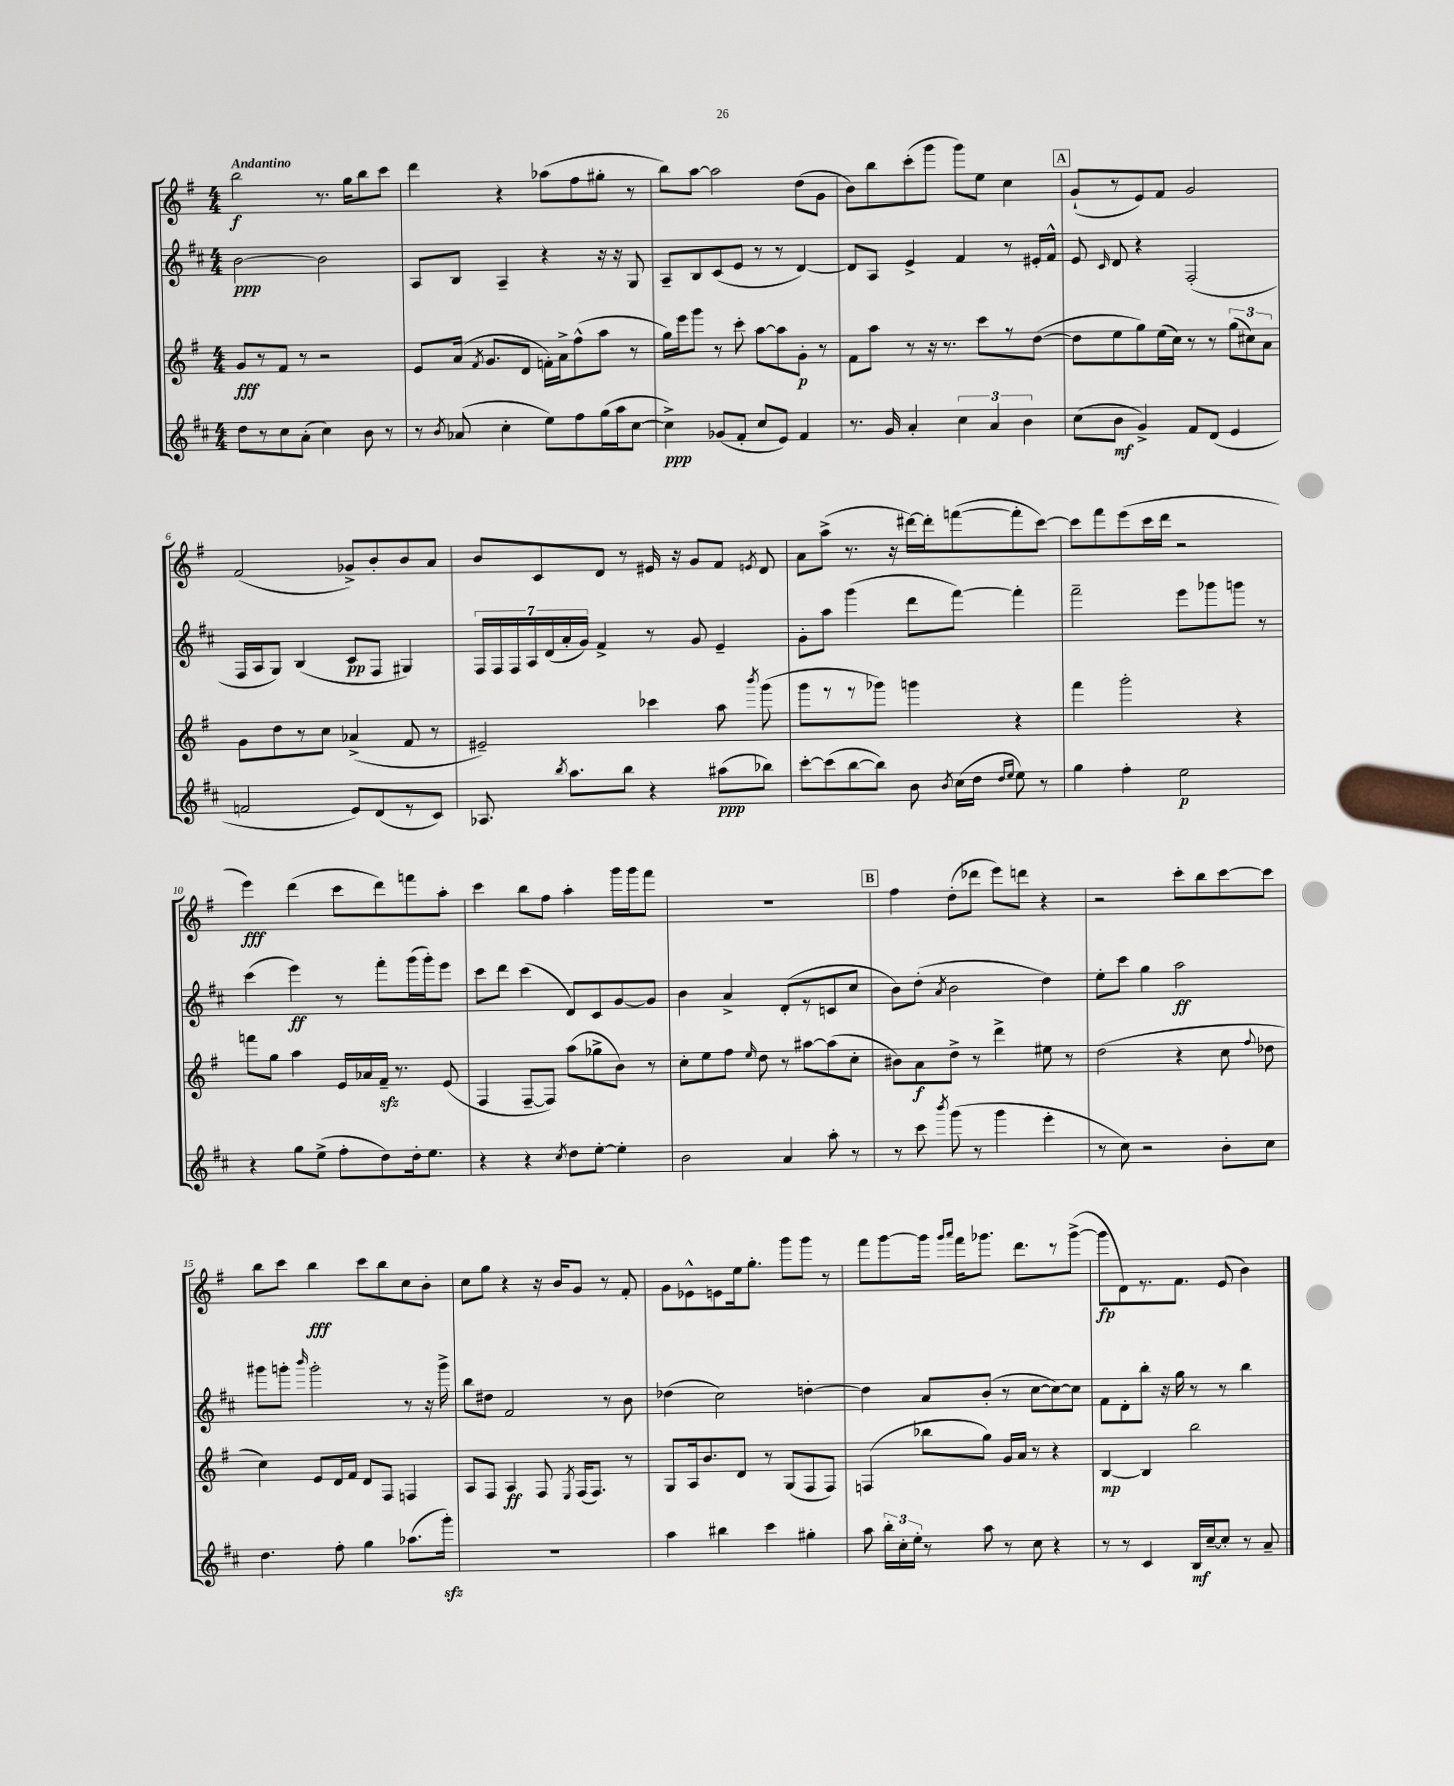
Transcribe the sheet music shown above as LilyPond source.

<<
\new StaffGroup <<
\new Staff = "s0" {
    \clef treble \key g \major \numericTimeSignature \time 4/4 \tempo "Andantino"
    \autoBeamOff b''2\f r8. g''16[ b''8 c'''8] |
    d'''4 r4 aes''8[( fis''8 gis''8]-. r8 |
    b''8[) a''8]~ a''2 d''8[( g'8] |
    b'8[) b''8 c'''8-.( g'''8] g'''8[) e''8] c''4 |
    \mark \markup { \box "A" } g'8[-!( r8 e'8) fis'8] g'2 |
    fis'2( ges'8[->) b'8-. b'8 a'8] |
    b'8[ c'8 d'8] r8 eis'16 r16 g'8[ fis'8] \acciaccatura { e'8 } d'8 |
    a'8[ a''8]->( r8. r16 dis'''16[~) dis'''16-. f'''8~( f'''8-. c'''8]~) |
    c'''8[ fis'''8 e'''8( c'''16 d'''16] r2 |
    e'''4\fff) d'''4( c'''8[ d'''8) f'''8 a''8]-. |
    c'''4 b''8[ fis''8] a''4-. g'''16[ g'''16 fis'''8] |
    R1 |
    \mark \markup { \box "B" } fis''4 d''8[-.( des'''8] e'''8[) d'''8] r4 |
    r2 c'''8[-. b''8 c'''8~ c'''8] |
    b''8[ c'''8] b''4\fff c'''8[ b''8 c''8 b'8]-. |
    c''8[ g''8] r4 r16 b'16[ g'8] r8 fis'8-. |
    g'8[ ees'8-^ e'8 e''16 g''8.]-. g'''8[ g'''8] r8 |
    fis'''8[ g'''8~ g'''16] \grace { g'''16[ a'''16] } fis'''16[ ges'''8.] d'''8.[ r8 ges'''8]~->( |
    ges'''8[\fp d'8) r8. fis'8.] e'8( b'4) \bar "|." |
}
\new Staff = "s1" {
    \clef treble \key d \major \numericTimeSignature \time 4/4
    \autoBeamOff b'2~\ppp b'2 |
    a8[ b8] a4-- r4 r16 r16 g8 |
    a8[-- b8 cis'8( e'8] r8 r8 d'4~) |
    d'8[ a8] e'4-> fis'4 r8 eis'16[-. fis'16]-^ |
    \mark \markup { \box "A" } e'8 \grace { cis'16 } d'8 r4 fis2-.( |
    fis16[ a16 g8]) b4( cis'8[\pp fis8] gis4) |
    \tuplet 7/4 { fis16[ fis16 fis16 a16 d'16( a'16-. g'16]) } fis'4-> r8 g'8 e'4-- |
    g'8[-. a''8] g'''4( d'''8[ fis'''8]~) fis'''4-. |
    fis'''2-- e'''8[ ges'''8 g'''8] r8 |
    cis'''4( e'''4\ff) r8 fis'''8[-. g'''16( g'''16-.) e'''8] |
    cis'''8[ d'''8] cis'''4( d'8[) cis'8 g'8~ g'8] |
    b'4 a'4-> d'8[-.( r8 c'8 cis''8] |
    \mark \markup { \box "B" } b'8[) d''8]-.( \acciaccatura { a'8 } b'2 d''4) |
    e''8[-. cis'''8] g''4 a''2\ff |
    gis'''8[ g'''8]-. \grace { b'''16 } g'''2-. r8 r16 g'''16-> |
    b''8[ dis''8] fis'2 r8 b'8 |
    des''4( cis''2) d''4~-. |
    d''4 a'8[ b'8]-.( r8 cis''8[~ cis''8~) cis''8] |
    fis'8[ d'8-. b''8]-. r16 g''16 r8 r8 b''4 \bar "|." |
}
\new Staff = "s2" {
    \clef treble \key g \major \numericTimeSignature \time 4/4
    \autoBeamOff g'8[\fff r8 fis'8] r8 r2 |
    e'8[ a'16]( \acciaccatura { fis'8 } g'8.[ d'8] f'16[-.) a'16-> fis''8-^( a''8] r8 |
    g''16[) e'''16 g'''8] r8 c'''8-. a''8[~ a''8 g'8]-.\p r8 |
    fis'8[ a''8] r8 r16 r8. c'''8[ r8 d''8]~( |
    \mark \markup { \box "A" } d''8[ e''8 g''8) e''16( c''16]) r8 r8 \tuplet 3/2 { g''8[( cis''8) a'8] } |
    g'8[ d''8 r8 c''8] aes'4->( fis'8 r8 |
    eis'2--) ces'''4 a''8 \acciaccatura { b'''8 } g'''8( |
    g'''8[ r8 r8 ges'''8]) g'''4 r4 |
    fis'''4 g'''2-. r4 |
    f'''8[ g''8] a''4 e'16[ aes'16 fis'16]--\sfz r8. e'8( |
    fis4 fis8[~-- fis8]) a''8[( ges''8-> b'8]) r8 |
    c''8[-. e''8 fis''8] \grace { e''16 } d''8 r8 ais''8[~ ais''8( c''8]-. |
    \mark \markup { \box "B" } bis'8[) a'8\f d''8]-> r8 d'''4-> eis''8 r8 |
    d''2( r4 c''8 \appoggiatura { fis''8 } des''8 |
    c''4) e'8[ d'16 fis'16] d'8[ fis8] f4 |
    a8[ fis8] a4\ff fis8 \acciaccatura { e8 } fis16[( fis8.]) r8 |
    g8[ a16 b'8. d'8] r8 g8[( fis8 fis8]) |
    f4( bes''8[ g''8]) g'16[ a'16] r8 r4 |
    b4~\mp b4 b''2 \bar "|." |
}
\new Staff = "s3" {
    \clef treble \key d \major \numericTimeSignature \time 4/4
    \autoBeamOff d''8[ r8 cis''8 a'8]-.( cis''4) b'8 r8 |
    r8 \acciaccatura { b'8 } aes'8( cis''4-. e''8[) fis''8 g''16( a''16 cis''8]~ |
    cis''4->\ppp) ges'8[( fis'8]-. cis''8[ e'8]) fis'4 |
    r8. g'16 a'4-. \tuplet 3/2 { cis''4 a'4 b'4 } |
    \mark \markup { \box "A" } cis''8[( b'8]\mf g'4->) fis'8[ d'8]( e'4 |
    f'2 e'8[) d'8( r8 cis'8]) |
    aes8. \acciaccatura { b''8 } a''8.[ b''8] r4 ais''8[\ppp( bes''8]) |
    cis'''8[~-. cis'''8( b''8~ b''8]) b'8 \acciaccatura { b'8 } cis''16[( d''16] \grace { d''16[ e''16] } e''8) r8 |
    g''4 fis''4-. e''2\p |
    r4 g''8[ e''8]->( fis''8[-. d''8) d''16-. e''8.] |
    r4 r4 \acciaccatura { cis''8 } d''8[ e''8]~-. e''4-. |
    b'2 a'4 a''8-. r8 |
    \mark \markup { \box "B" } r8 cis'''8 \acciaccatura { b'''8 } g'''8( r8 g'''4 e'''4-. |
    r8 cis''8) r2 b'8[-. cis''8] |
    d''4. fis''8-. g''4 aes''8.[( g'''16]-.\sfz) |
    R1 |
    a''4 bis''4 cis'''4 gis''4-. |
    a''8 \tuplet 3/2 { b''16[-. cis''16-. e''16]-. } r8 a''8 r8 cis''8 r4 |
    r8 r8 cis'4 b16[\mf cis''16~-- cis''8]-. r8 a'8-- \bar "|." |
}
>>
>>
